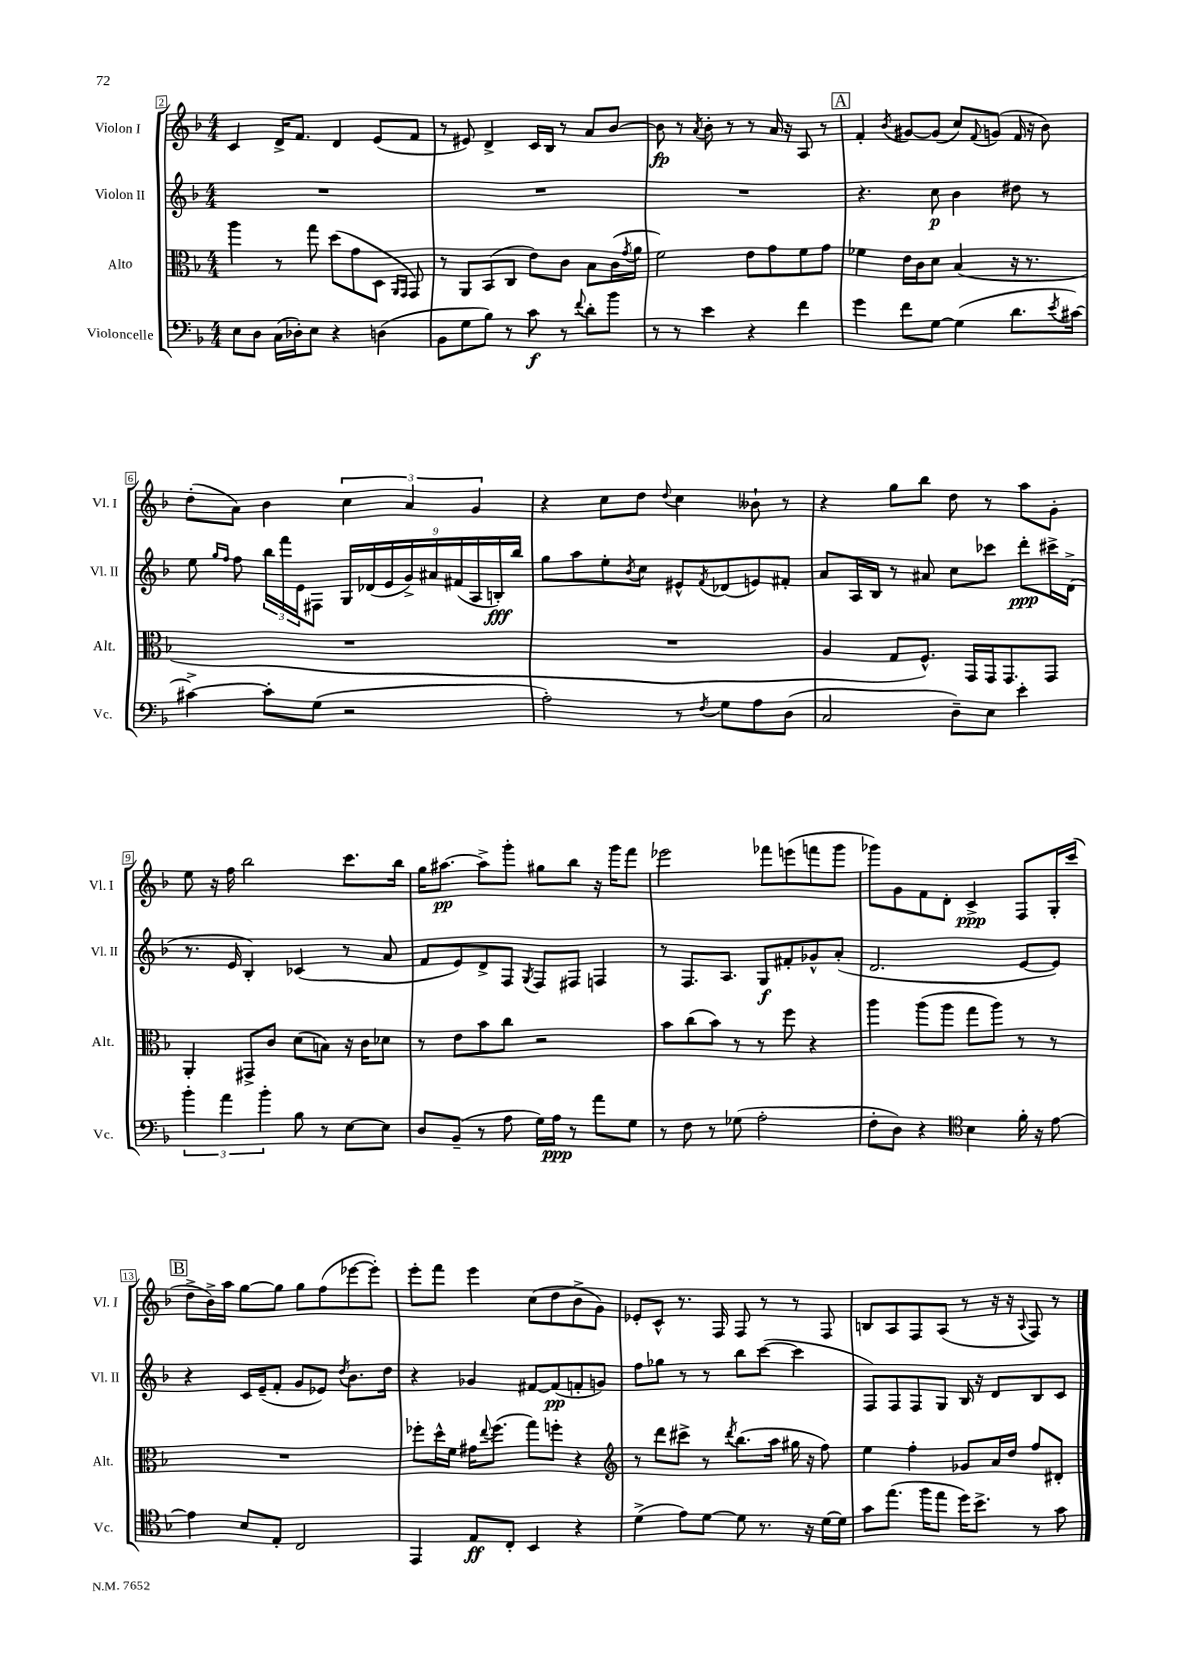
<<
\new StaffGroup <<
\new Staff = "s0" \with { instrumentName = "Violon I" shortInstrumentName = "Vl. I" } {
    \clef treble \key f \major \numericTimeSignature \time 4/4
    c'4 d'16-> f'8. d'4 e'8( f'8 |
    r8 eis'8) d'4-> c'16 bes16 r8 a'8 bes'8~ |
    bes'8\fp r8 \acciaccatura { a'8 } bes'8-. r8 r8 a'16 r16 a8 r8 |
    \mark \markup { \box "A" } f'4-. \acciaccatura { bes'8 } gis'8~ gis'8( c''8) \appoggiatura { f'8 } g'8( f'16 r16 bes'8) |
    d''8-.( a'8) bes'4 \tuplet 3/2 { c''4 a'4 g'4 } |
    r4 c''8 d''8 \appoggiatura { d''8 } c''4 beses'8-! r8 |
    r4 g''8 bes''8 d''8 r8 a''8 g'8-. |
    e''8 r16 f''16 bes''2 c'''8. bes''16 |
    g''16 ais''8.~\pp ais''8-> g'''8-. gis''8 bes''8 r16 g'''16 f'''8 |
    ees'''2 fes'''8 e'''8( f'''8 g'''8 |
    ges'''8) g'8 f'8 d'8-. c'4->\ppp f8 g16-. c'''16( |
    \mark \markup { \box "B" } d''8-> bes'16->) a''16 g''8~ g''8 g''8 f''8( ees'''8~ ees'''8-.) |
    e'''8-. f'''8 e'''4 c''8( d''8 bes'8-> g'8) |
    ees'8-. c'8-^ r8. f16 f8 r8 r8 f8 |
    b8 a8 f8 a8( r8 r16 r16 \appoggiatura { a8 } f8) r8 \bar "|." |
}
\new Staff = "s1" \with { instrumentName = "Violon II" shortInstrumentName = "Vl. II" } {
    \clef treble \key f \major \numericTimeSignature \time 4/4
    R1 |
    R1 |
    R1 |
    \mark \markup { \box "A" } r4. c''8\p bes'4 dis''8 r8 |
    e''8 \grace { g''16 f''16 } f''8 \tuplet 3/2 { bes''16 f'''16 e'16 } fis8 \tuplet 9/8 { g16 des'16( e'16 g'16->) ais'16 fis'16( a16 b16-.\fff) bes''16 } |
    g''8 a''8 e''8-. \acciaccatura { bes'8 } c''8 eis'8-^ \acciaccatura { f'8 } des'8( e'8) fis'8-. |
    a'8 a16 bes16 r8 ais'8 c''8 ces'''8 d'''8-.\ppp cis'''16-> d'16->( |
    r8. e'16 bes4-.) ces'4( r8 a'8 |
    f'8 e'8) d'8-> f8 \acciaccatura { g8 } f8 fis8 f4 |
    r8 f8. a8. g8\f fis'8-. ges'8-^ a'8-.( |
    d'2. e'8~ e'8) |
    \mark \markup { \box "B" } r4 c'16 e'16--( f'8-. g'8 ees'8) \acciaccatura { d''8 } bes'8. d''16 |
    r4 ges'4 fis'8~ fis'8\pp( f'8-. g'8) |
    f''8 ges''8 r8 r8 bes''8 c'''8~( c'''4 |
    f8) f8 f8 g8 bes16 r16 d'8 bes8 c'8 \bar "|." |
}
\new Staff = "s2" \with { instrumentName = "Alto" shortInstrumentName = "Alt." } {
    \clef alto \key f \major \numericTimeSignature \time 4/4
    a''4 r8 g''8 d''8( g'8 d8 \grace { a,16 g,16 } g,8) |
    r8 a,8 bes,8( c8 e'8) c'8 bes8 c'16( \acciaccatura { g'8 } a'16 |
    f'2) e'8 g'8 f'8 g'8 |
    \mark \markup { \box "A" } fes'4 e'16 c'16 d'8 bes4( r16 r8. |
    R1 |
    R1 |
    a4 g8 f8.-^) g,16 g,16 g,8. g,8 |
    a,4-. gis,8-> c'8 d'8( b8) r16 c'16 des'8 |
    r8 e'8 bes'8 c''8 r2 |
    bes'8 c''8( bes'8) r8 r8 f''8 r4 |
    a''4 a''8( a''8 g''8 a''8) r8 r8 |
    \mark \markup { \box "B" } R1 |
    fes''8-. d''16-^ f'16 gis'16 \appoggiatura { e''8 } fes''8.( g''8) f''8-. r4 |
    \clef treble r8 d'''8 cis'''8-> r8 \acciaccatura { d'''8 } bes''8.( a''16 gis''16 r16 f''8) |
    e''4 f''4-. ges'8 a'16 d''16 f''8 dis'8-. \bar "|." |
}
\new Staff = "s3" \with { instrumentName = "Violoncelle" shortInstrumentName = "Vc." } {
    \clef bass \key f \major \numericTimeSignature \time 4/4
    e8 d8 c16( des16-.) e8 r4 d4( |
    bes,8 g8 bes8) r8 c'8\f r8 \appoggiatura { f'8 } d'8-. bes'8 |
    r8 r8 e'4 r4 f'4 |
    \mark \markup { \box "A" } g'4 f'8 g8~ g4( d'8. \acciaccatura { e'8 } cis'16~) |
    cis'4~-> cis'8-. g8( r2 |
    a2-.) r8 \acciaccatura { f8 } g8 a8 d8( |
    c2 d8--) e8 e'4-. |
    \tuplet 3/2 { bes'4-. a'4 bes'4-. } bes8 r8 e8~ e8 |
    d8 bes,8--( r8 a8 g16) a16\ppp r8 a'8 g8 |
    r8 f8 r8 ges8( a2-. |
    f8-. d8) r4 \clef tenor bes4 f'16-. r16 e'8~ |
    \mark \markup { \box "B" } e'4 bes8 e8-. c2 |
    e,4 e8\ff c8-. bes,4 r4 |
    d'4->( e'8) d'8~ d'8 r8. r16 d'16~ d'16 |
    g'8 e''8.( f''16 e''8 d''16) bes'8.-> r8 g'8 \bar "|." |
}
>>
>>
\layout { \context { \Score currentBarNumber = #2 \override BarNumber.stencil = #(make-stencil-boxer 0.1 0.3 ly:text-interface::print) } }
